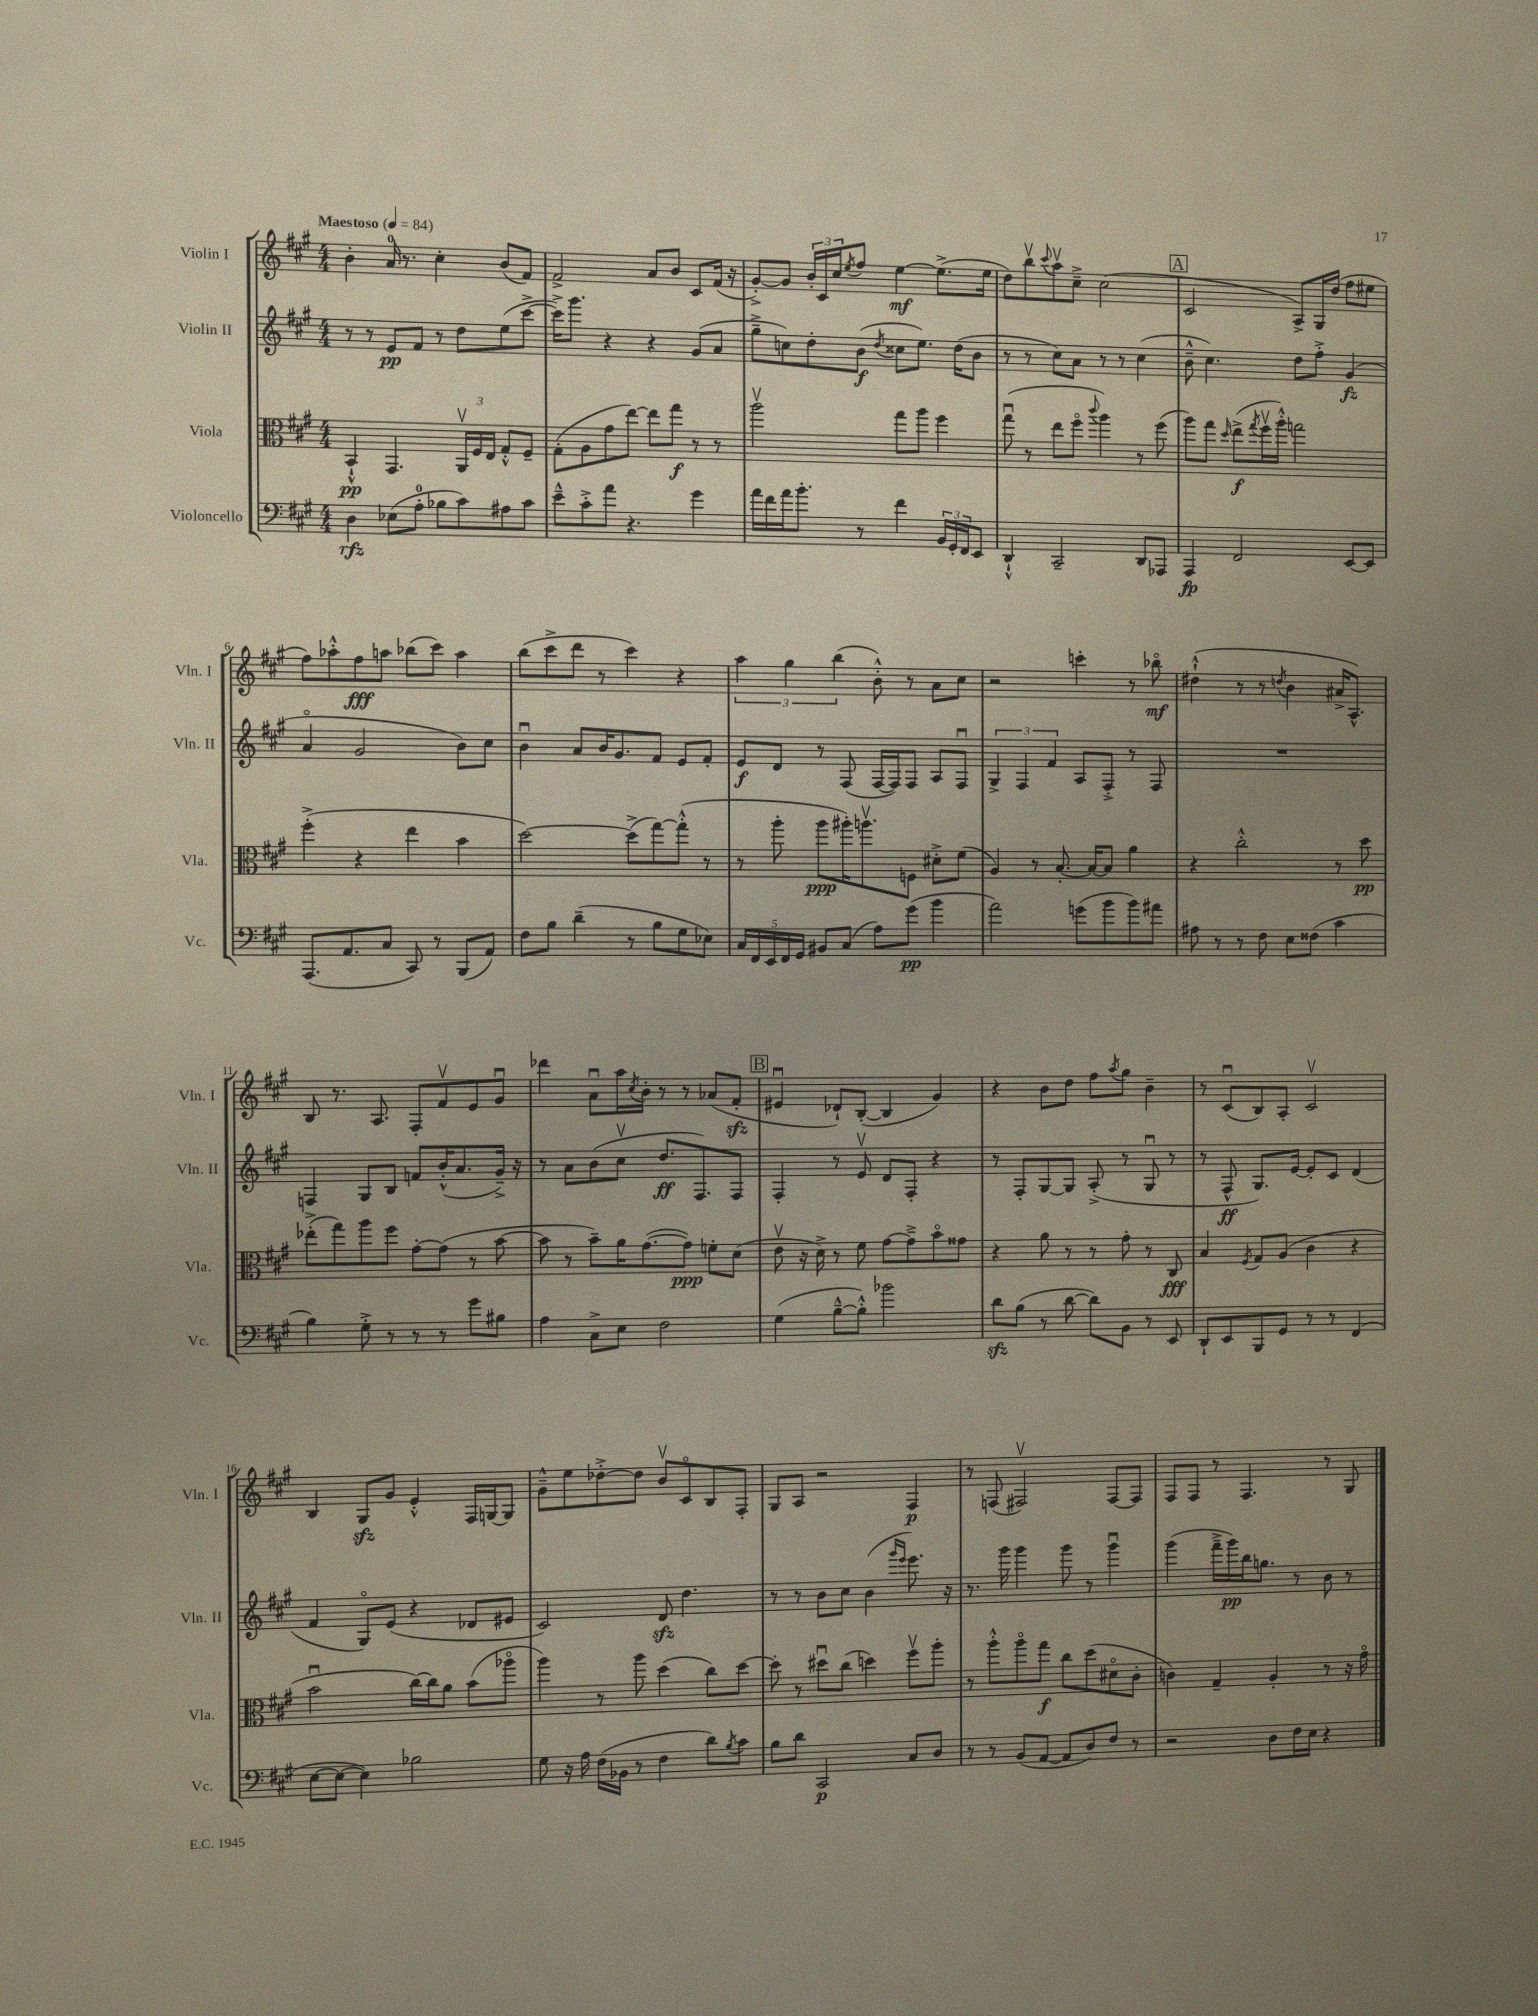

**kern	**kern	**kern	**kern
*staff4	*staff3	*staff2	*staff1
*clefF4	*clefC3	*clefG2	*clefG2
*k[f#c#g#]	*k[f#c#g#]	*k[f#c#g#]	*k[f#c#g#]
*M4/4	*M4/4	*M4/4	*M4/4
*MM84	*MM84	*MM84	*MM84
4D	4BB`^^	8r	4b'
.	.	8r	.
(8E-	4.GG#	8e	16a
.	.	.	8.r
8A'	.	8f#	.
8B-	.	8r	4cc#'
8c#)	24AAv	8dd	.
.	24F#	.	.
.	24E	.	.
8A#	8G#'^^	(8ee	(8b
8c#	8F#~	[8ccc#^	8f#)
=	=	=	=
8e~^^	(8G#'	16ccc#^])	2f#^
.	.	8.ggg#	.
8c#'^	8A	.	.
8a	8g#	4r	.
4.r	[8ee)	.	.
.	8ee]	4r	8a
.	8gg#	.	8b
4g#	8r	(8g#	8c#
.	8r	8a	(16f#
.	.	.	16r
=	=	=	=
16a	2aav	8gg#~^	[8g#'^)
16f#	.	.	.
16a	.	8cc)	8g#]
8.b'	.	.	.
.	.	8dd'	24b'
.	.	.	24c#
.	.	.	24cc#
.	.	.	8qee
8r	.	(8b	8ff#
.	.	8qdd	.
4f#	8gg#	8cc##	[4ee
.	8aa	8.ee)	.
24BB	4ff#	.	(8.ee^]
24GG#'	.	.	.
.	.	(16dd	.
24FF#	.	.	.
8EE	.	8b	.
.	.	.	16ee
=	=	=	=
4DD`^^	(8gg#u	8r	8dd)
.	8r	8r	8bbv
.	.	.	8qqccc#
2CC#~	8ee	8cc#)	8aav
.	8ff#o	8a	8cc#~^
.	8qqccc#	.	.
.	4aa)	8r	(2cc#
.	.	8r	.
8DD	8r	(4cc#	.
8AAA-	(8ff#	.	.
=	=	=	=
4AAA	8aa)	8b~^^	2c#
.	8gg#	4.cc#)	.
.	16qqdd	.	.
2FF#	(8ee^	.	.
.	8qgg#	.	.
.	16ff#v	.	.
.	16aa'^^)	.	.
.	2gg	8dd	8A^)
.	.	8ff#'^	16G#
.	.	.	(16dd
[8EE	.	(4g#	8ff#
8EE]	.	.	8ee#
=	=	=	=
(8.AAA	(4ff#'^	4ao	8ff#)
.	.	.	8aa-'^^
8.AA	.	.	.
.	4r	2g#	8ff#
8C#	.	.	8aa
8CC#)	4ee	.	(8bb-
8r	.	.	8ccc#)
(8BBB	4b	8b)	4aa
8AA)	.	8cc#	.
=	=	=	=
8F#	[2dd)	4bu	(8bb
8B	.	.	8ccc#^
(4d~	.	8a	8ddd
.	.	16b	8r
.	.	8.g#	.
8r	(8dd^]	.	4ccc#)
8B	[8gg#)	8f#	.
8G#	(8gg#'^^]	8e	4r
8E-)	8r	8f#'	.
=	=	=	=
20C#	8r	8e	6aa
20FF#	.	.	.
20EE	.	.	.
.	8aa'	8d	.
20FF#	.	.	.
.	.	.	6gg#
20GG#	.	.	.
8BB#	8aa	8r	.
.	.	.	(6bb
(8C#	16aa#')	(8F#	.
.	8.aav	.	.
8A)	.	[16F#	8b'^^)
.	.	16F#])	.
(8g#	8F	8F#	8r
4b	8d#'^	8A	8a
.	(8f#	8F#u	8cc#
=	=	=	=
2a)	4A)	6G#^	2r
.	.	6F#	.
.	8r	.	.
.	.	6f#	.
.	[8.B'	.	.
(8g	.	8A	4ccc'
.	16B_	.	.
8b	8B]	8F#'^	.
8b)	4a	8r	8r
8a#	.	8F#	8bb-o
=	=	=	=
8A#	4r	1r	(4dd#`^^
8r	.	.	.
8r	2cc#'^^	.	8r
8F#	.	.	8r
.	.	.	8qdd
8E	.	.	4b
(8F##	.	.	.
4c#	8r	.	16a#^
.	.	.	8.A^^)
.	8dd	.	.
=	=	=	=
4B)	(8ee-'^	4F	8B
.	8gg#)	.	8.r
8G#'^	8aa	8G#	.
.	.	.	8.A
8r	8ff#	8B	.
8r	[8g#'	8f	8F#'
8r	(8g#]	(16b'^^	8f#v
.	.	8.a	.
8g#	8r	.	8e
8B#	[8b	16g#~^)	8g#u
.	.	16r	.
=	=	=	=
4A	8b]	8r	4ddd-
.	8r	8a	.
8C#^	8b~)	(8b	8au
8E	16a	8cc#v	16aa
.	.	.	8qcc#
.	([8.g#	.	16b'
2F#	.	8.dd	8r
.	8g#])	.	8r
.	.	8.F#)	.
.	8f'	.	(8a-
.	(8d	8F#	8f#'
=	=	=	=
(4G#	8ev	4F#'	4e#u
.	16r	.	.
.	16d^)	.	.
[8B~^^	8r	8r	8d-`)
8B'^^])	8f#	8ev	([8B'
2b-	[8g#	8d	4B]
.	8g#~^]	8F#'	.
.	8bo	4r	4g#)
.	8g##	.	.
=	=	=	=
8d	4r	8r	4r
(8B	.	8F#'	.
8r	8a	[8G#	8b
[8d	8r	8G#]	8dd
8d])	8r	(8A'^	8ff#
.	.	.	8qaa
8BB	8g#'	8r	8gg#
8r	8r	8G#u	4b~
8EE	8C#	8r	.
=	=	=	=
8DD`	4B	8r	8r
8EE	.	8F#^^	(8c#u
.	8qF#	.	.
8BBB	8G#	8.G#)	8B)
8GG#	(8A	.	8A'
.	.	[16e	.
8r	4c#	8e']	2c#v
8r	.	8c#	.
(4FF#	4r	(4d	.
=	=	=	=
[8E	2bu	4f#	4B
8E_	.	.	.
4E])	.	8G#o)	8G#
.	.	(8e	8g#
2B-	[16cc#)	4r	4e'^^
.	16cc#]	.	.
.	8a	.	.
.	(8b	8d-	16F#
.	.	.	[16G
.	8aa-o	8e#	8G]
=	=	=	=
8G#	4aa)	2c#)	8g#~^^
16r	.	.	8ee
16A	.	.	.
(16F#	8r	.	[8dd-'^
16BB-	.	.	.
8r	8aa	.	8dd-]
4F#	(4dd	8d	8bv
.	.	4.dd	8c#o
8d)	8cc#)	.	8B
8qB	.	.	.
8c#	[8dd	.	8F#'
=	=	=	=
8B	8dd']	8r	8G#
8d	8r	8r	8A
2CC#	8dd#u	8b	2r
.	(8cc#	8cc#	.
.	4dd)	(4b	.
.	.	16qqggg#	.
.	.	16qqeee	.
8C#	8ff#v	8.eee)	4F#
8D	8aa'	.	.
.	.	16r	.
=	=	=	=
8r	8r	8.r	8r
8r	8aa'^^	.	(8F
.	.	16ggg#	.
(8BB	8aao	4ggg#	2F#v)
[8AA	8gg#	.	.
8AA]	8cc#	8ggg#	.
8D)	(8dd	8r	.
8F#	8d#o	4ggg#u	[8F#
8r	8c#'	.	8F#]
=	=	=	=
2r	4c)	(4ggg#	8F#
.	.	.	8F#
.	4G#~	16fff#~^	8r
.	.	16ggg#)	.
.	.	16bb	4.F#
.	.	8.gg	.
8D	4A'	.	.
16F#	.	8r	.
16E	.	.	.
4r	8r	8b	8r
.	16r	8r	8G#
.	16g#o	.	.
==	==	==	==
*-	*-	*-	*-
